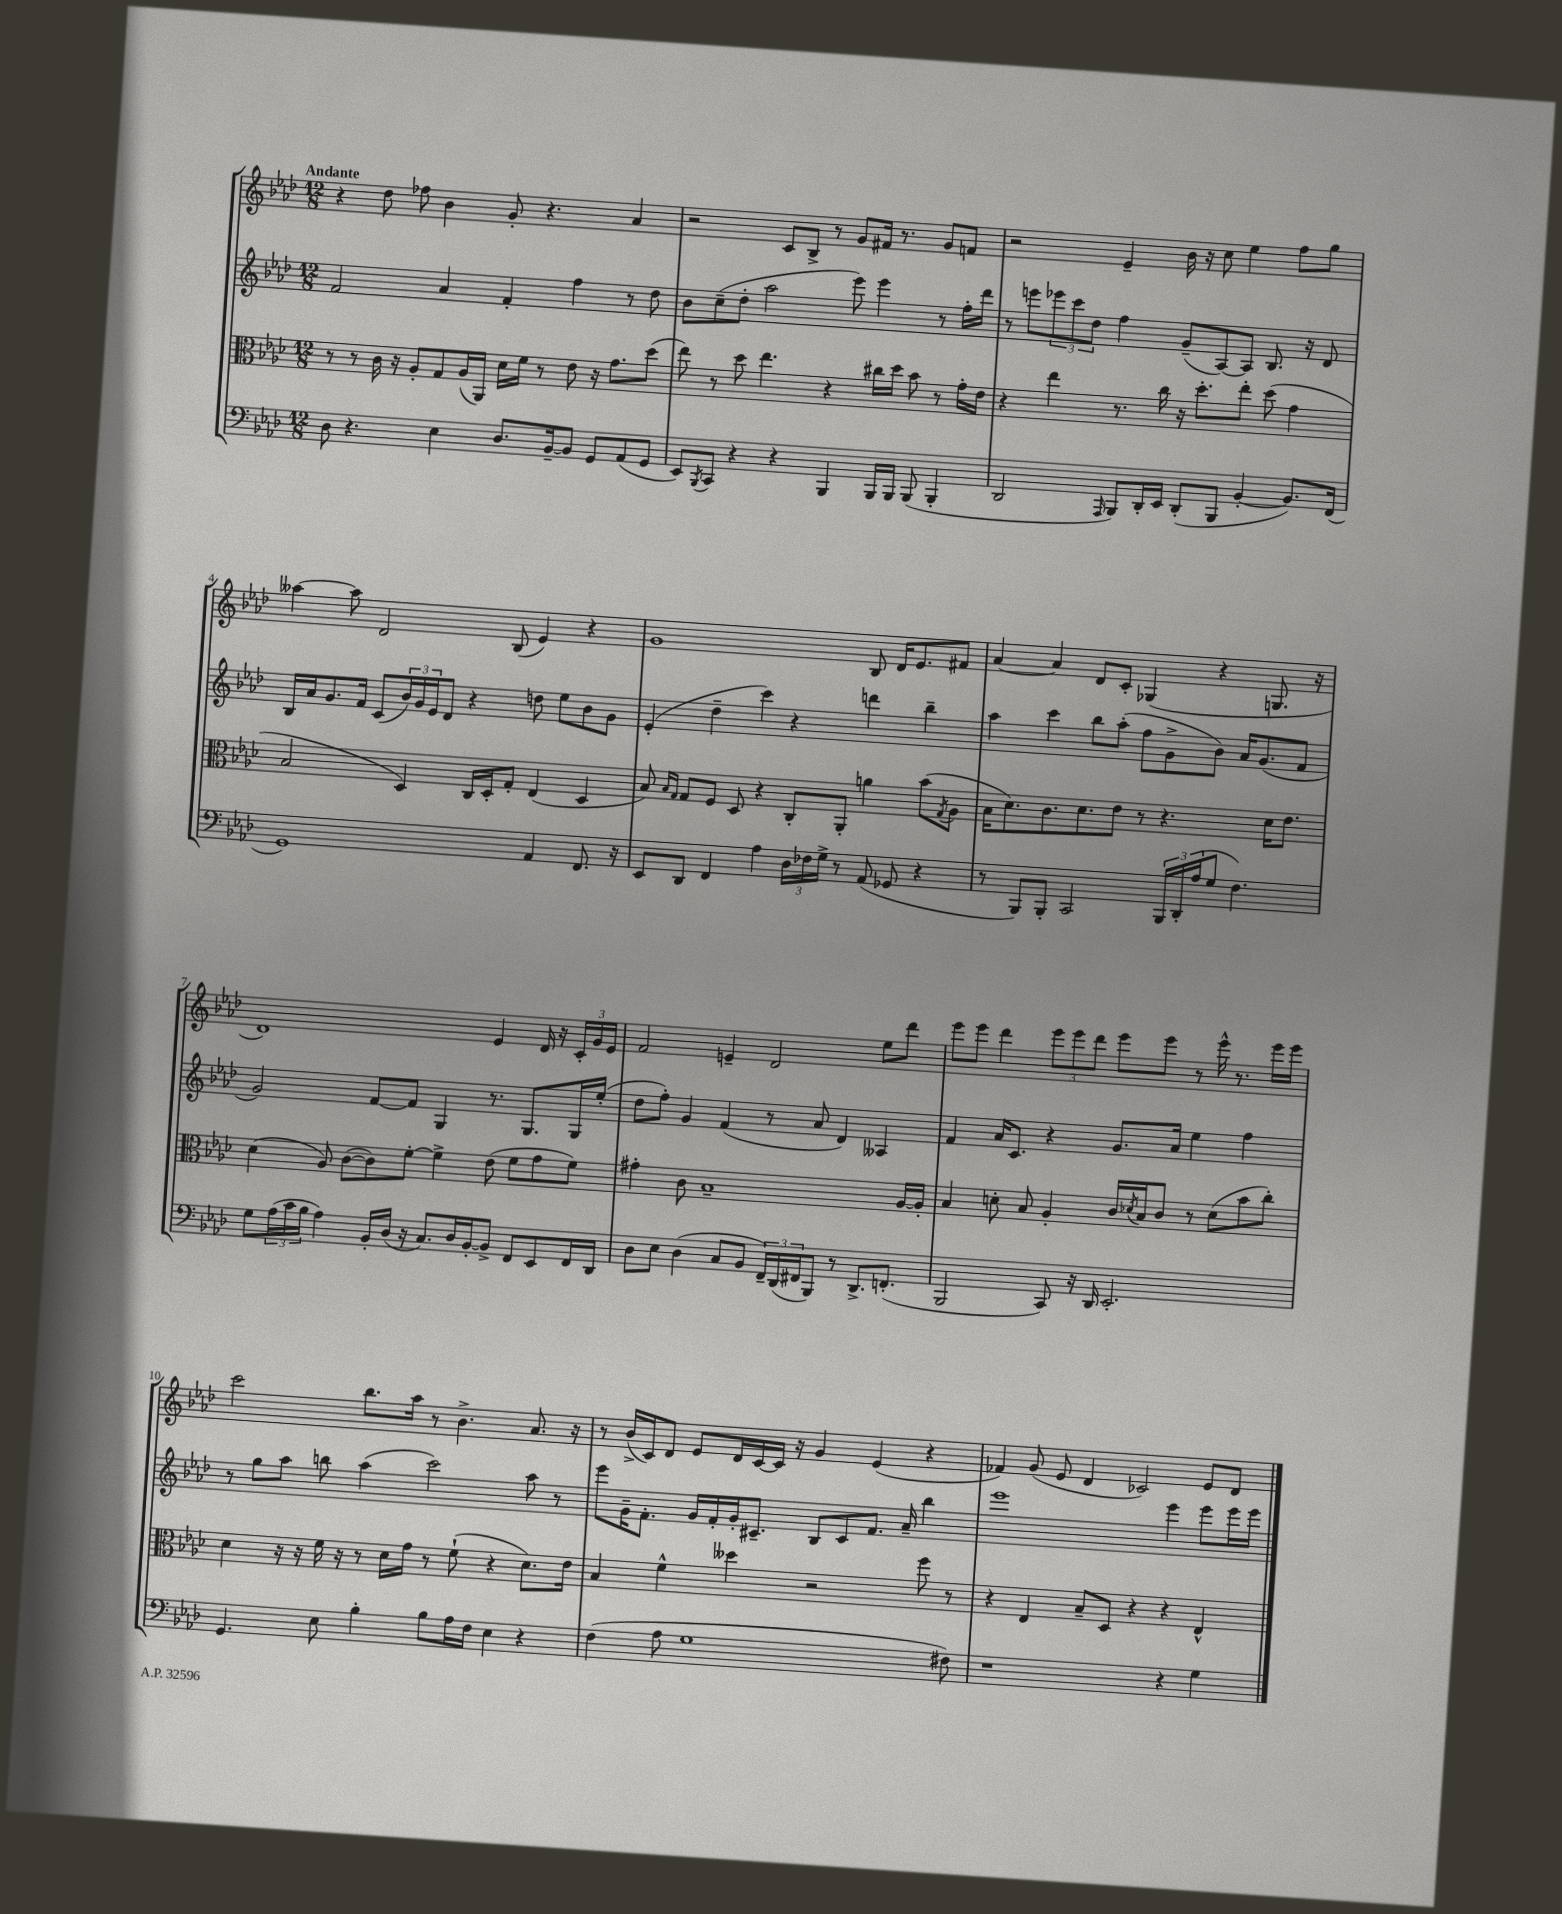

**kern	**kern	**kern	**kern
*staff4	*staff3	*staff2	*staff1
*clefF4	*clefC3	*clefG2	*clefG2
*k[b-e-a-d-]	*k[b-e-a-d-]	*k[b-e-a-d-]	*k[b-e-a-d-]
*M12/8	*M12/8	*M12/8	*M12/8
8D-	8r	2f	4r
4.r	8r	.	.
.	16c	.	8dd-
.	16r	.	.
.	8A-'	.	8ff-
4E-	8G	4a-	4b-
.	(16A-	.	.
.	16AA-)	.	.
8.D-	16d-	4f'	8g'
.	16f	.	.
.	8r	.	4.r
[16BB-~	.	.	.
8BB-]	8e-	4ff	.
8GG	16r	.	.
.	8.g	.	.
(8AA-	.	8r	4a-
8GG	(8dd-	8dd-	.
=	=	=	=
8EE-)	8ee-)	8b-	2r
8qBBB-	.	.	.
8CC	8r	(8cc~	.
4r	8dd-	8dd-'	.
.	4.ee-	2aa-	.
4r	.	.	8c
.	.	.	8B-^
4BBB-	4r	.	8r
.	.	8eee-)	8g
16BBB-	16cc#	4eee-	16f#
16BBB-	16dd-	.	8.r
(8BBB-	8b-	.	.
4BBB-'	8r	8r	8g
.	16g'	16ff'	8f
.	16e-	16ddd-	.
=	=	=	=
2DD-	4r	8r	2r
.	.	8eee	.
.	4ee-	12eee-	.
.	.	12ccc	.
.	.	12dd-	.
16qqAAA-	.	.	.
8BBB-)	8.r	4ff	4e-~
16DD-'	.	.	.
16EE-	16cc	.	.
(8DD-'	16r	(8g~	16b-
.	8.dd-'	.	16r
8BBB-	.	[8A-)	8cc
[4BB-'	8ee-'	8A-]	4ee-
.	(8dd-	8.B-	.
8.BB-])	4g	.	8ff
.	.	16r	.
.	.	8d-	8gg
(16FF	.	.	.
=	=	=	=
1GG)	2B-	16B-	[4aa--
.	.	16a-	.
.	.	8.g	.
.	.	.	8aa--]
.	.	16f	.
.	.	(8c	2d-
.	4D-)	24b-)	.
.	.	24g	.
.	.	24e-	.
.	.	8d-	.
.	16C	4r	.
.	16D-'	.	.
.	8G'	.	(8B-
4AA-	(4E-	8dd	4e-)
.	.	8ee-	.
8.FF	4D-	8b-	4r
.	.	8g	.
16r	.	.	.
=	=	=	=
8EE-	8B-)	(4e-'	1g
.	16qqB-	.	.
.	16qqG	.	.
8DD-	8G	.	.
4FF	8F	4dd-~	.
.	8D-	.	.
4A-	4r	4ccc)	.
24D-	8C'	4r	.
24F-	.	.	.
24G^	.	.	.
8r	8AA-'	.	.
(8AA-	4a	4ddd	8B-
8GG-	.	.	16d-
.	.	.	8.e-
4r	(8b-	4bb-~	.
.	8qG	.	.
.	8A-	.	8f#
=	=	=	=
8r	16B-	4aa-	[4a-
.	8.d-)	.	.
8BBB-)	.	.	.
8BBB-'	8.c	4ccc	4a-]
2CC	.	.	.
.	8.d-	.	.
.	.	8bb-	8d-
.	8e-	(8aa-'	8c'
.	8r	8ff	(4G-
24BBB-	4.r	8g^	.
24DD-'	.	.	.
(24A-	.	.	.
8G	.	8b-)	4r
4.F)	.	16a-	.
.	.	(8.g	.
.	16d-	.	8.G
.	8.e-	.	.
.	.	8f	.
.	.	.	16r
=	=	=	=
8G	(4d-	2g)	1d-)
(24A-	.	.	.
24c	.	.	.
24B-	.	.	.
4A-)	8A-)	.	.
.	([8c	.	.
16BB-'	8c])	[8f	.
(16D-	.	.	.
16r	[8f'	8f]	.
8.C)	.	.	.
.	4f^]	4G	.
16D-	.	.	.
[16BB-'	.	.	.
8BB-^]	(8e-	8.r	4e-
8FF	8f	.	.
.	.	8.G	.
8EE-	8g	.	16d-
.	.	.	16r
16FF	8f)	16G	24c'
.	.	.	24g
16DD-	.	(16ee-'	.
.	.	.	24e-
=	=	=	=
8D-	4g#'	8dd-	2f
8E-	.	8ff')	.
(4D-	8c	4g	.
.	1B-~	.	.
8C	.	(4f	4e~
8BB-	.	.	.
24FF~)	.	8r	2d-
(24DD-	.	.	.
24FF#	.	.	.
8BBB-)	.	8a-	.
8r	.	4d-)	.
8.DD-^	.	.	.
.	.	4A--	8ee-
(8.FF'	.	.	.
.	[16A-	.	8ddd-
.	16A-']	.	.
=	=	=	=
2BBB-	4B-	4f	8eee-
.	.	.	8eee-
.	8d'	16a-	4ddd-
.	.	8.c	.
.	8B-	.	.
8CC)	4A-'	4r	12eee-
.	.	.	12eee-
16r	.	.	.
.	.	.	12ddd-
16DD-	.	.	.
2.EE-'	16c	8.g	8eee-
.	8qd-	.	.
.	16B-	.	.
.	8c	.	8eee-
.	.	16a-	.
.	8r	4ee-	8r
.	(8d-	.	16eee-^^
.	.	.	8.r
.	8b-	4ff	.
.	8cc')	.	16eee-
.	.	.	16eee-
=	=	=	=
4.GG	4d-	8r	2ccc
.	.	8gg	.
.	16r	8aa-	.
.	16r	.	.
8E-	16f	8bb	.
.	16r	.	.
4B-'	8r	(4aa-	8.bb-
.	16d-	.	.
.	16g	.	16aa-
8B-	8r	2ccc)	8r
16A-	(8f`	.	4.b-^
16F	.	.	.
4E-	4r	.	.
4r	8.d-)	8aa-	8.a-
.	.	8r	.
.	16e-	.	16r
=	=	=	=
(4F	4B-	8eee-	8r
.	.	16g~	(16b-^
.	.	8.f'	16c)
8A-	4f^^	.	8d-
1G	.	16g	8e-
.	.	16f'	.
.	4dd--	16g'	16d-
.	.	8.c#~	[16c
.	.	.	16c]
.	.	.	16r
.	2r	8B-	4g
.	.	8c#	.
.	.	8.f	(4e-
.	.	16a-~	.
.	8ff	4bb-	4r
8F#)	8r	.	.
=	=	=	=
1r	4r	1eee-	4f-)
.	4E-	.	(8g
.	.	.	8e-
.	8B-~	.	4d-
.	8D-	.	.
.	4r	.	2c-)
4r	4r	4eee-	.
4G	4E-^^	8eee-	8e-
.	.	16eee-	8d-
.	.	16eee-	.
==	==	==	==
*-	*-	*-	*-
